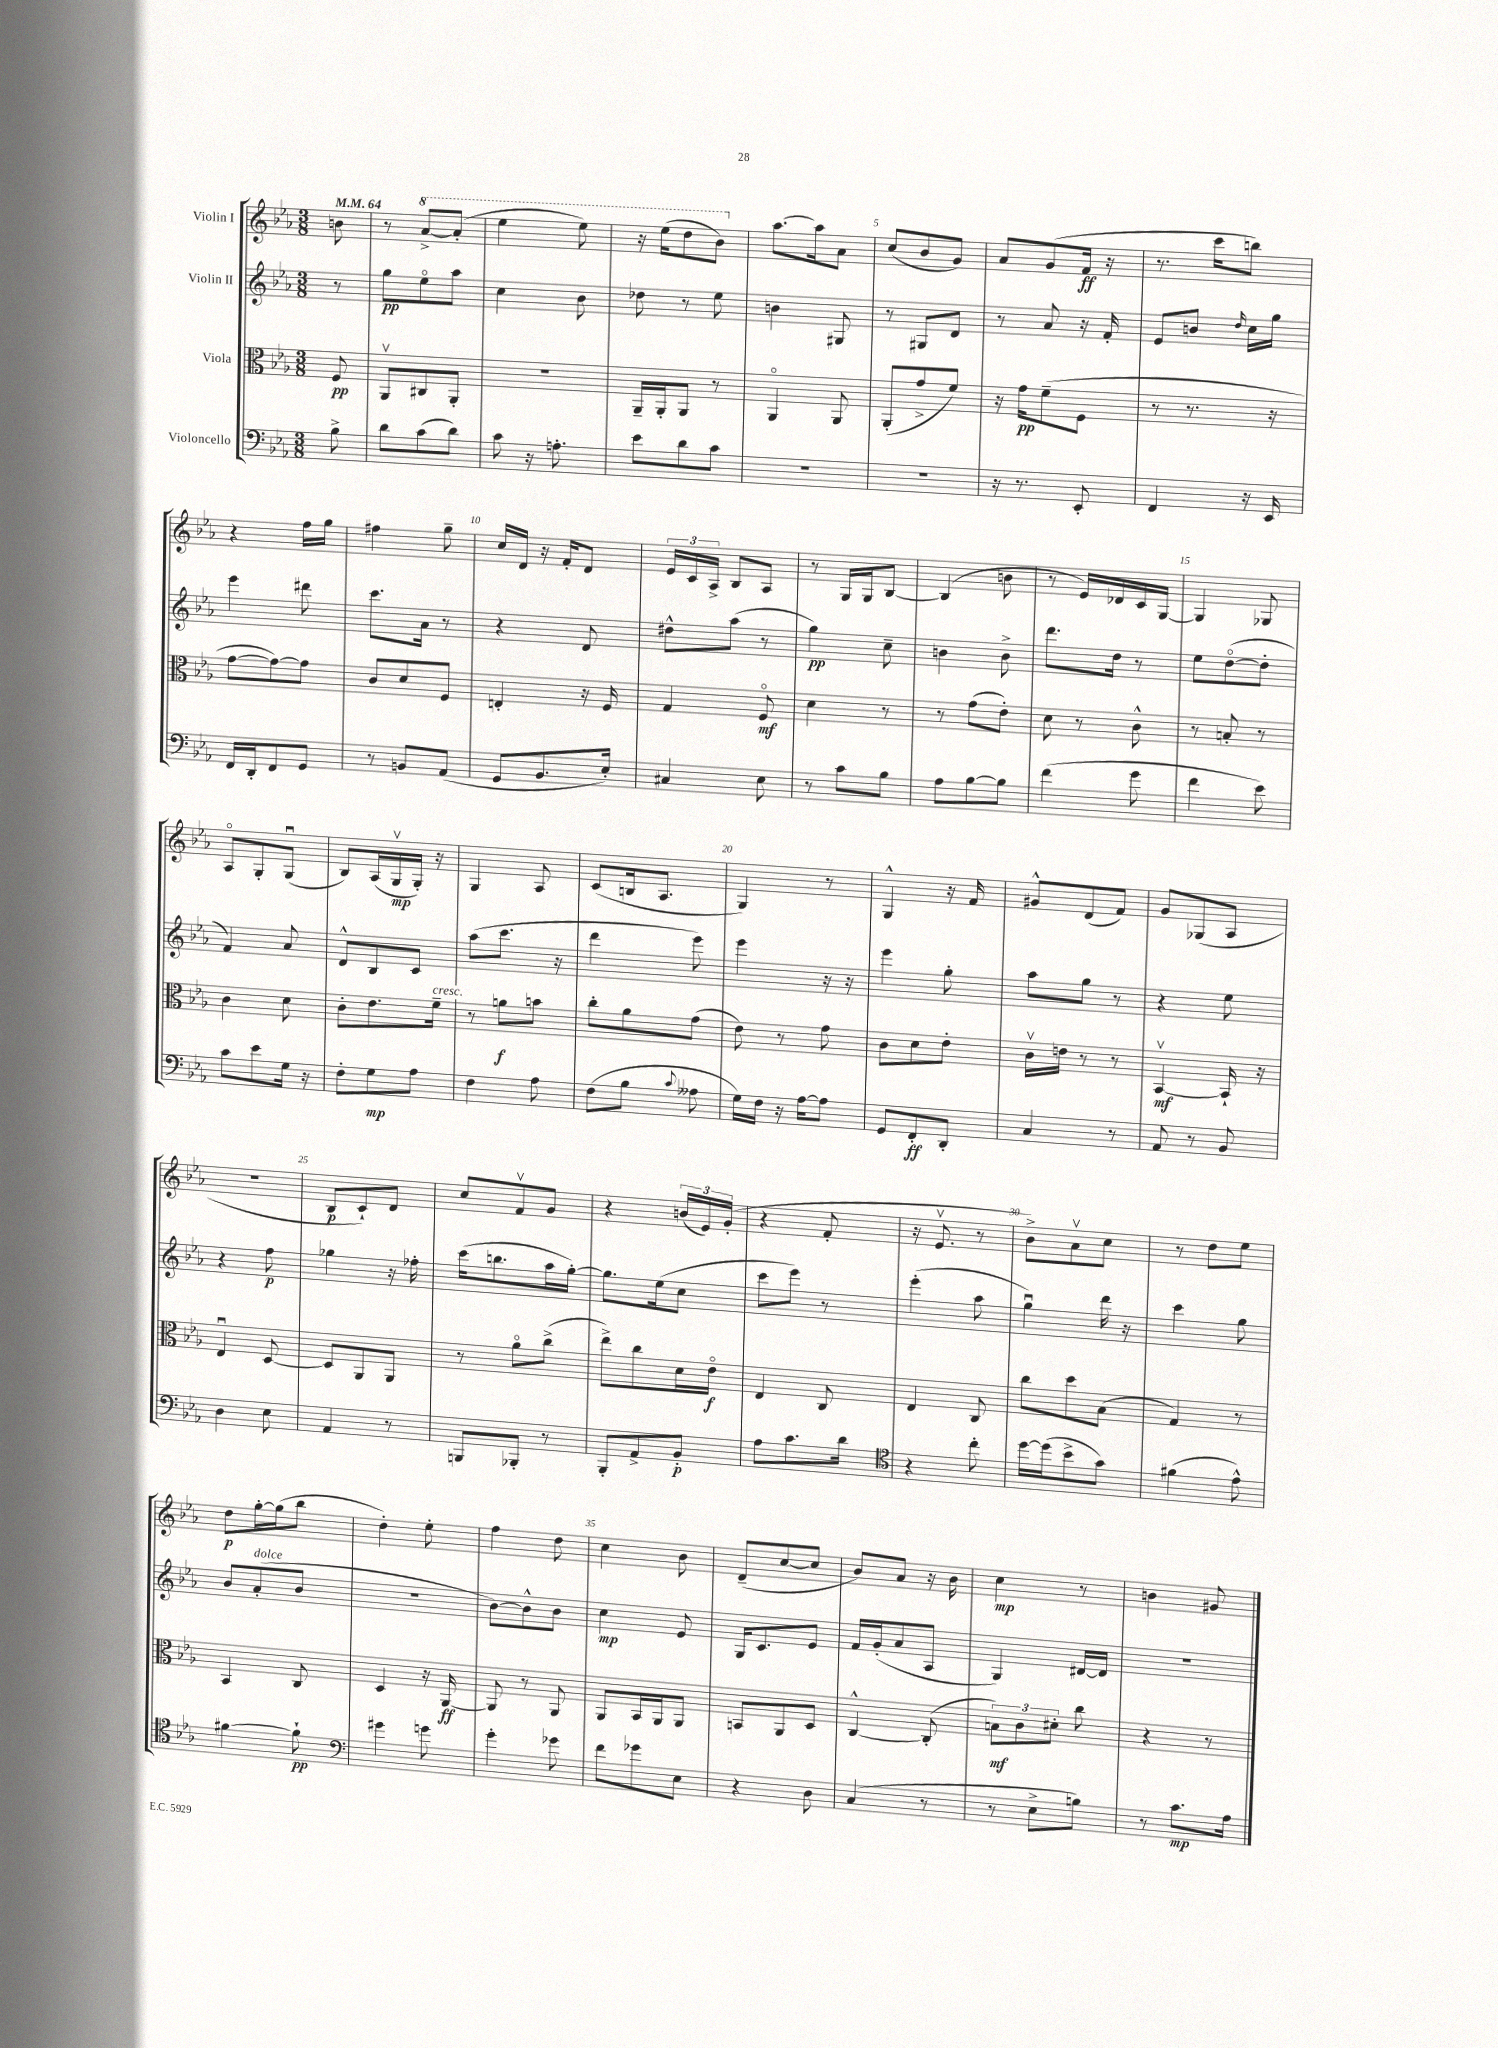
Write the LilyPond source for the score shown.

<<
\new StaffGroup <<
\new Staff = "s0" \with { instrumentName = "Violin I" } {
    \clef treble \key ees \major \numericTimeSignature \time 3/8 \partial 8 \tempo 4 = 64
    \autoBeamOff b'8 |
    r8 \ottava #1 aes''8[~-> aes''8]-.( |
    ees'''4 ees'''8) |
    r16 ees'''16[( d'''8 bes''8]) \ottava #0 |
    aes''8.[~ aes''16 aes'8] |
    c''8[( bes'8 g'8]) |
    aes'8[ g'8( f'16]\ff r16 |
    r8. c'''16[ b''8]) |
    r4 f''16[ g''16] |
    fis''4 g''8-- |
    c''16[ d'16] r16 f'16[-. d'8] |
    \tuplet 3/2 { ees'16[ c'16 aes16]-> } bes8[ aes8] |
    r8 g16[ g16 bes8]~ |
    bes4( b'8 |
    r8 ees'16[) des'16 c'16 g16]~ |
    g4 ges8 |
    aes8[\flageolet g8-. g8]\downbow( |
    bes8[) aes16( g16\upbow\mp g16]-.) r16 |
    g4 aes8 |
    c'8[( b16 aes8.] |
    g4) r8 |
    g4-^ r16 f'16 |
    gis'8[-^ d'8( f'8]) |
    g'8[ ges8( aes8] |
    R4. |
    bes8[\p c'8-!) d'8] |
    c''8[ f'8\upbow g'8] |
    r4 \tuplet 3/2 { b'16[( ees'16) g'16]-.( } |
    r4 f'8-. |
    r16 ees'8.\upbow r8 |
    bes'8[->) aes'8\upbow c''8] |
    r8 d''8[ ees''8] |
    d''8[\p g''16~-. g''16( bes''8] |
    d''4-.) ees''8-. |
    f''4 d''8 |
    c''4 bes'8 |
    d'8[--( c''8~ c''8] |
    bes'8[) aes'8] r16 bes'16 |
    c''4\mp r8 |
    b'4 gis'8 \bar "|." |
}
\new Staff = "s1" \with { instrumentName = "Violin II" } {
    \clef treble \key ees \major \numericTimeSignature \time 3/8 \partial 8
    \autoBeamOff r8 |
    g''8[\pp ees''8\flageolet aes''8] |
    c''4 bes'8 |
    des''8 r8 ees''8 |
    b'4 gis8 |
    r8 gis8[ d'8] |
    r8 aes'8 r16 f'16-. |
    ees'8[ b'8] \grace { d''16 } c''16[ g''16] |
    ees'''4 dis'''8 |
    c'''8.[ aes'16] r8 |
    r4 d'8 |
    dis''8[-^ aes''8]( r8 |
    g''4\pp) c''8-- |
    b'4 b'8-> |
    d'''8.[ d''16] r8 |
    ees''8[ d''8~\flageolet( d''8]-. |
    f'4) aes'8 |
    d'8[-^ bes8 c'8] |
    aes''8[( c'''8.] r16 |
    d'''4 ees'''8) |
    ees'''4 r16 r16 |
    ees'''4 g''8-. |
    aes''8[ g''8] r8 |
    r4 ees''8 |
    r4 f''8\p |
    ges''4 r16 fes''16-. |
    c'''16[( b''8. aes''16 g''16]~-.) |
    g''8.[ ees''16( c''8] |
    c'''8[ ees'''8]) r8 |
    ees'''4-.( aes''8 |
    g''4\downbow) d'''16 r16 |
    c'''4 g''8 |
    bes'8[ aes'8-.^\markup { \italic "dolce" }( bes'8] |
    R4. |
    bes'8[~) bes'8-^ bes'8] |
    c''4\mp ees'8 |
    g16[ c'8. ees'8] |
    f'16[ g'16-.( aes'8 aes8] |
    g4) dis'16[~ dis'16] |
    R4. \bar "|." |
}
\new Staff = "s2" \with { instrumentName = "Viola" } {
    \clef alto \key ees \major \numericTimeSignature \time 3/8 \partial 8
    \autoBeamOff f8\pp |
    aes,8[\upbow cis8 aes,8]-. |
    R4. |
    aes,16[-- aes,16-. aes,8] r8 |
    aes,4\flageolet aes,8 |
    aes,8[-.( g'8-> f'8]) |
    r16 g'16[\pp f'8--( f8] |
    r8 r8. r16 |
    g'8[~ g'8~) g'8] |
    c'8[ d'8 f8] |
    e4-. r16 f16 |
    g4 f8\flageolet\mf |
    d'4 r8 |
    r8 g'8[( ees'8]-.) |
    d'8 r8 c'8-^ |
    r8 b8-. r8 |
    c'4 d'8 |
    c'8[-. ees'8. f'16]--^\markup { \italic "cresc." } |
    r8 a'8[\f b'8] |
    c''8[-. aes'8 g'8]( |
    ees'8) r8 g'8 |
    c'8[ d'8 ees'8]-. |
    c'16[\upbow e'16] r8 r8 |
    bes,4~\upbow\mf bes,16-! r16 |
    ees4\downbow d8~ |
    d8[ aes,8 aes,8] |
    r8 aes'8[\flageolet c''8]->( |
    ees''8[->) c''8 d'16 ees'16]\flageolet\f |
    ees4 c8 |
    ees4 c8 |
    c''8[ d''8 bes8]( |
    g4) r8 |
    bes,4 c8 |
    d4 r16 aes,16~\ff |
    aes,8 r8 aes,8 |
    aes,8[ bes,16 aes,16 aes,8] |
    b,8[ aes,8 d8] |
    c4~-^ c8-.( |
    \tuplet 3/2 { b8[\mf) c'8 dis'8]-. } c''8 |
    r4 r8 \bar "|." |
}
\new Staff = "s3" \with { instrumentName = "Violoncello" } {
    \clef bass \key ees \major \numericTimeSignature \time 3/8 \partial 8
    \autoBeamOff bes8-> |
    d'8[ c'8( d'8]) |
    c'8 r16 a8.-. |
    ees'8[ d'8 c'8] |
    R4. |
    R4. |
    r16 r8. ees,8-. |
    f,4 r16 ees,16 |
    f,16[ d,16-. f,8 g,8] |
    r8 b,8[ aes,8]( |
    g,8[ bes,8. ees16]-.) |
    cis4 ees8 |
    r8 c'8[ bes8] |
    aes8[ bes8~ bes8] |
    f'4( g'8 |
    f'4 ees'8) |
    c'8[ ees'8 g16] r16 |
    f8[-. g8\mp aes8] |
    f4 aes8 |
    f8[( bes8] \appoggiatura { c'8 } aeses8 |
    g16[) f16] r16 aes16[~ aes8] |
    g,8[ f,8-.\ff d,8]-. |
    c4 r8 |
    aes,8 r8 bes,8 |
    d4 ees8 |
    aes,4 r8 |
    b,,8[ bes,,8]-. r8 |
    bes,,8[-. aes,8-> bes,8]-.\p |
    aes8[ c'8. d'16] |
    \clef tenor r4 c''8-. |
    d''16[~ d''16( bes'8-> g'8]) |
    fis'4( ees'8-^) |
    fis'4~ fis'8-!\pp |
    \clef bass gis'4 g'8 |
    g'4-. ges'8 |
    f'8[ ges'8 ees8] |
    r4 d8 |
    c4( r8 |
    r8 ees8[-> b8]) |
    r8 c'8.[\mp aes16] \bar "|." |
}
>>
>>
\layout { \context { \Score \override BarNumber.break-visibility = ##(#f #t #t) barNumberVisibility = #(every-nth-bar-number-visible 5) } }
